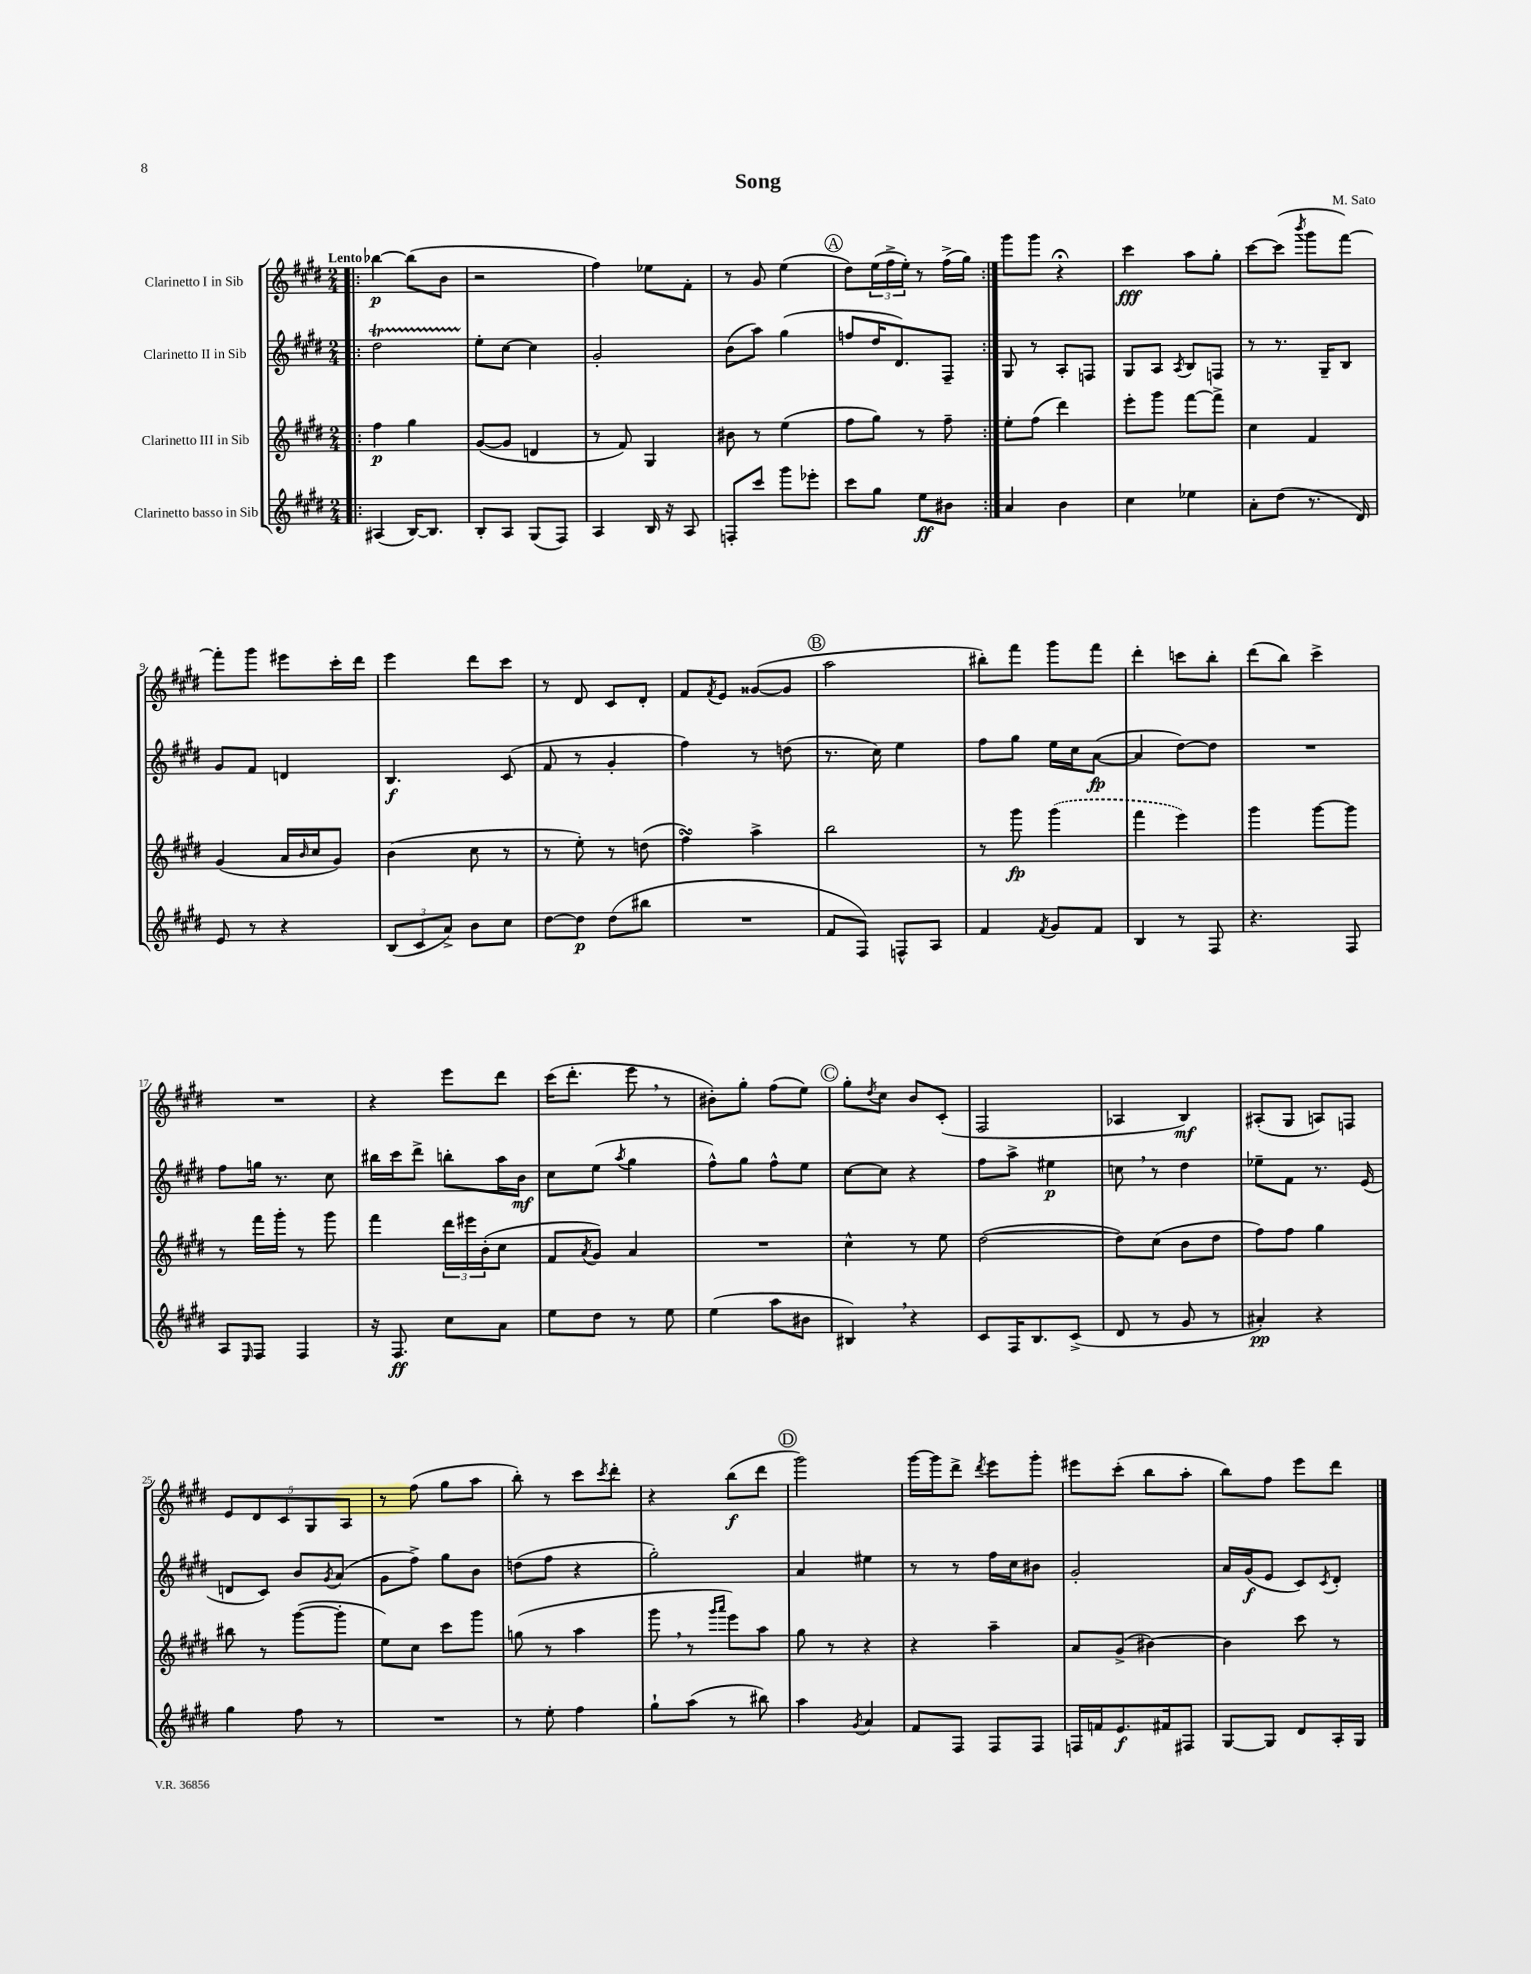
\header { title = "Song" composer = "M. Sato" }
<<
\new StaffGroup <<
\new Staff = "s0" \with { instrumentName = "Clarinetto I in Sib" } {
    \clef treble \key e \major \numericTimeSignature \time 2/4 \tempo "Lento"
    \repeat volta 2 { \bar ".|:" bes''4~\p bes''8( b'8 |
    r2 |
    fis''4) ees''8 fis'8-. |
    r8 gis'8 e''4( |
    \mark \markup { \circle "A" } dis''8) \tuplet 3/2 { e''16( fis''16-> e''16-.) } r8 fis''16->( gis''16) | }
    gis'''8 gis'''8 r4\fermata |
    cis'''4\fff a''8 gis''8-. |
    cis'''8~ cis'''8( \acciaccatura { b'''8 } gis'''8 fis'''8~) |
    fis'''8-. gis'''8 eis'''8 cis'''16-. dis'''16 |
    e'''4 dis'''8 cis'''8 |
    r8 dis'8 cis'8 dis'8-. |
    fis'8 \acciaccatura { fis'8 } e'8 gisis'8~( gisis'8 |
    \mark \markup { \circle "B" } a''2 |
    bis''8-.) fis'''8 gis'''8 fis'''8 |
    dis'''4-. c'''8 b''8-. |
    dis'''8( b''8) cis'''4-> |
    R2 |
    r4 e'''8 dis'''8 |
    cis'''16( dis'''8.-. e'''8 \breathe r8 |
    bis'8-.) gis''8-. fis''8( e''8) |
    \mark \markup { \circle "C" } gis''8-. \acciaccatura { dis''8 } cis''8 b'8 cis'8-.( |
    fis2 |
    aes4 b4\mf) |
    ais8-.( gis8 a8) f8 |
    \tuplet 5/4 { e'8 dis'8 cis'8 gis8 a8 } |
    r8 fis''8( gis''8 a''8 |
    b''8-.) r8 cis'''8 \acciaccatura { cis'''8 } dis'''8-. |
    r4 b''8\f( dis'''8 |
    \mark \markup { \circle "D" } gis'''2) |
    gis'''16~ gis'''16 dis'''8-> \acciaccatura { dis'''8 } e'''8 gis'''8-. |
    eis'''8 cis'''8-.( b''8 a''8-. |
    b''8) fis''8 e'''8 dis'''8 \bar "|." |
}
\new Staff = "s1" \with { instrumentName = "Clarinetto II in Sib" } {
    \clef treble \key e \major \numericTimeSignature \time 2/4
    \repeat volta 2 { \bar ".|:" dis''2\startTrillSpan |
    e''8-.\stopTrillSpan cis''8~ cis''4 |
    gis'2-. |
    b'8( a''8) gis''4( |
    \mark \markup { \circle "A" } f''8 dis''16 dis'8.) fis8-- | }
    gis8 r8 a8-. f8 |
    gis8 a8 \acciaccatura { a8 } b8 f8 |
    r8 r8. gis16-- b8 |
    gis'8 fis'8 d'4 |
    b4.\f cis'8( |
    fis'8 r8 gis'4-. |
    fis''4) r8 d''8( |
    \mark \markup { \circle "B" } r8. cis''16) e''4 |
    fis''8 gis''8 e''16 cis''16 a'8~\fp( |
    a'4 dis''8~) dis''8 |
    R2 |
    fis''8 g''16 r8. cis''8 |
    bis''16 cis'''16 dis'''8-> b''8-. a''16 b'16\mf |
    cis''8 e''8( \acciaccatura { a''8 } gis''4 |
    fis''8-^) gis''8 fis''8-^ e''8 |
    \mark \markup { \circle "C" } cis''8~ cis''8 r4 |
    fis''8 a''8-> eis''4\p |
    c''8 \breathe r8 dis''4 |
    ees''8-- fis'8 r8. e'16( |
    d'8 cis'8) b'8 \acciaccatura { gis'8 } a'8( |
    gis'8 fis''8->) gis''8 b'8 |
    d''8( fis''8 r4 |
    gis''2-.) |
    \mark \markup { \circle "D" } a'4 eis''4 |
    r8 r8 fis''16 cis''16 bis'8 |
    gis'2-. |
    a'16 gis'16\f( e'8 cis'8) \acciaccatura { cis'8 } dis'8-. \bar "|." |
}
\new Staff = "s2" \with { instrumentName = "Clarinetto III in Sib" } {
    \clef treble \key e \major \numericTimeSignature \time 2/4
    \repeat volta 2 { \bar ".|:" fis''4\p gis''4 |
    gis'8~( gis'8 d'4 |
    r8 fis'8) gis4 |
    bis'8 r8 e''4( |
    \mark \markup { \circle "A" } fis''8 gis''8) r8 fis''8-- | }
    e''8-. fis''8( dis'''4) |
    e'''8-. gis'''8 fis'''8~ fis'''8-> |
    cis''4 fis'4 |
    gis'4( a'16 \grace { b'16 } cis''16 gis'8) |
    b'4( cis''8 r8 |
    r8 e''8-.) r8 d''8( |
    fis''4\turn) a''4-> |
    \mark \markup { \circle "B" } b''2 |
    r8 gis'''8\fp \once \slurDashed gis'''4( |
    fis'''4 e'''4) |
    gis'''4 gis'''8~ gis'''8 |
    r8 fis'''16 gis'''16-. r8 gis'''8 |
    fis'''4 \tuplet 3/2 { dis'''16 eis'''16 b'16-.( } cis''8 |
    fis'8 \acciaccatura { a'8 } gis'8) a'4 |
    R2 |
    \mark \markup { \circle "C" } cis''4-^ r8 e''8 |
    dis''2~( |
    dis''8) cis''8( b'8 dis''8 |
    fis''8) fis''8 gis''4 |
    bis''8 r8 gis'''8~( gis'''8-. |
    e''8) cis''8 cis'''8 gis'''8 |
    g''8( r8 a''4 |
    gis'''8 \breathe r8 \grace { gis'''16 a'''16 } e'''8) a''8 |
    \mark \markup { \circle "D" } gis''8 r8 r4 |
    r4 a''4-- |
    a'8 gis'8->( bis'4~) |
    bis'4 cis'''8 r8 \bar "|." |
}
\new Staff = "s3" \with { instrumentName = "Clarinetto basso in Sib" } {
    \clef treble \key e \major \numericTimeSignature \time 2/4
    \repeat volta 2 { \bar ".|:" ais4( b16~) b8. |
    b8-. a8 gis8( fis8) |
    a4 b16 r16 a8 |
    f8-. cis'''8 gis'''8 ees'''8-. |
    \mark \markup { \circle "A" } cis'''8 gis''8 e''8\ff bis'8 | }
    a'4 b'4 |
    cis''4 ees''4 |
    a'8-. dis''8( r8. dis'16) |
    e'8 r8 r4 |
    \tuplet 3/2 { b8( cis'8 a'8->) } b'8 cis''8 |
    dis''8~ dis''8\p dis''8( bis''8 |
    R2 |
    \mark \markup { \circle "B" } fis'8 fis8) f8-^ a8 |
    fis'4 \acciaccatura { fis'8 } gis'8 fis'8 |
    b4 r8 fis8 |
    r4. fis8 |
    a8 \grace { e16 } fis8 fis4 |
    r16 fis8.\ff cis''8 a'8 |
    e''8 dis''8 r8 e''8 |
    e''4( a''8 bis'8 |
    \mark \markup { \circle "C" } bis4) \breathe r4 |
    cis'8 fis16 b8. cis'8->( |
    dis'8 r8 gis'8 r8 |
    ais'4-.\pp) r4 |
    gis''4 fis''8 r8 |
    R2 |
    r8 e''8-. fis''4 |
    gis''8-! a''8( r8 bis''8) |
    \mark \markup { \circle "D" } a''4 \acciaccatura { gis'8 } a'4 |
    fis'8 fis8 fis8 fis8 |
    f16 f'16 e'8.\f fis'16 fis8 |
    gis8~ gis8 dis'8 a16-. gis16 \bar "|." |
}
>>
>>
